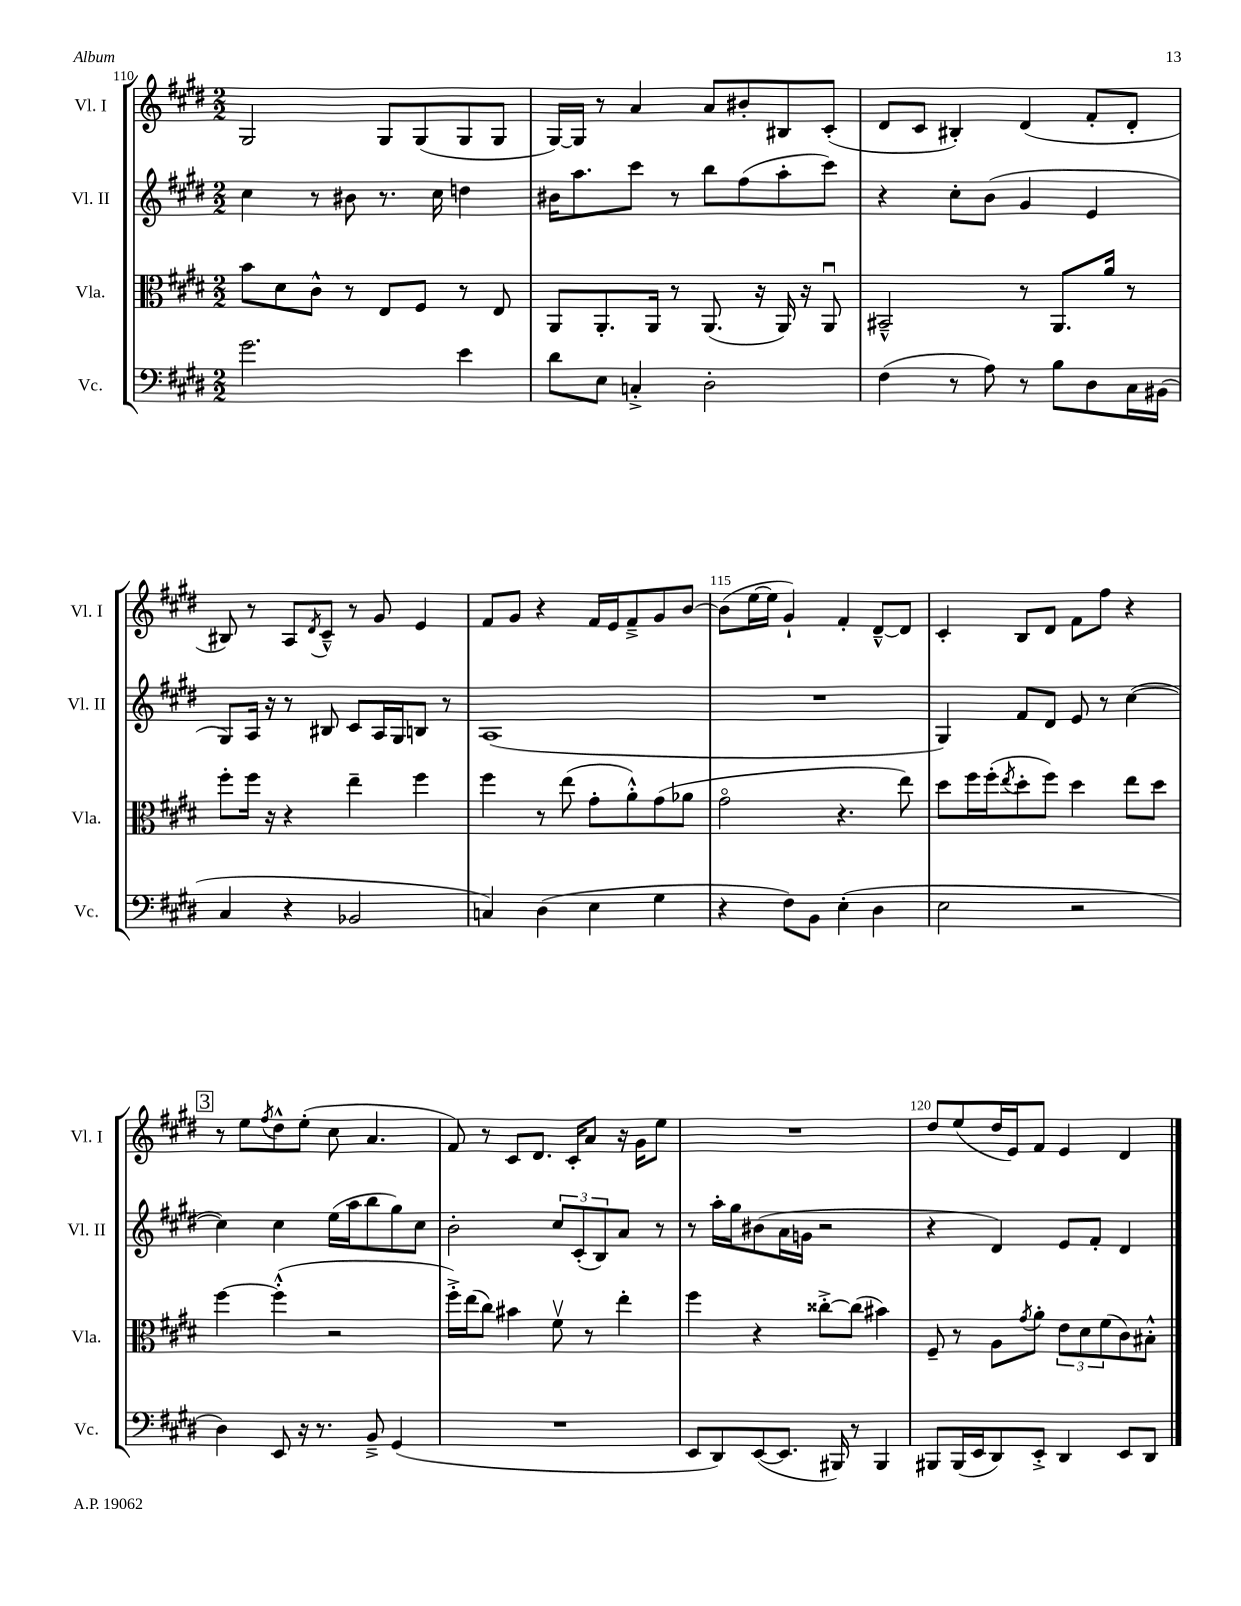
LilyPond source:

<<
\new StaffGroup <<
\new Staff = "s0" \with { instrumentName = "Vl. I" shortInstrumentName = "Vl. I" } {
    \clef treble \key e \major \numericTimeSignature \time 2/2
    gis2 gis8 gis8( gis8 gis8 |
    gis16~) gis16 r8 a'4 a'8 bis'8-. bis8 cis'8-.( |
    dis'8 cis'8 bis4-.) dis'4( fis'8-. dis'8-. |
    bis8) r8 a8 \acciaccatura { dis'8 } cis'8---^ r8 gis'8 e'4 |
    fis'8 gis'8 r4 fis'16 e'16 fis'8---> gis'8 b'8~ |
    b'8( e''16~ e''16 gis'4-!) fis'4-. dis'8~---^ dis'8 |
    cis'4-. b8 dis'8 fis'8 fis''8 r4 |
    \mark \markup { \box "3" } r8 e''8 \acciaccatura { fis''8 } dis''8-^ e''8-.( cis''8 a'4. |
    fis'8) r8 cis'8 dis'8. cis'16-. a'8 r16 gis'16 e''8 |
    R1 |
    dis''8 e''8( dis''16 e'16) fis'8 e'4 dis'4 \bar "|." |
}
\new Staff = "s1" \with { instrumentName = "Vl. II" shortInstrumentName = "Vl. II" } {
    \clef treble \key e \major \numericTimeSignature \time 2/2
    cis''4 r8 bis'8 r8. cis''16 d''4 |
    bis'16 a''8. cis'''8 r8 b''8 fis''8( a''8-. cis'''8) |
    r4 cis''8-. b'8( gis'4 e'4 |
    gis8) a16 r16 r8 bis8 cis'8 a16 gis16 b8 r8 |
    a1( |
    R1 |
    gis4) fis'8 dis'8 e'8 r8 cis''4~( |
    \mark \markup { \box "3" } cis''4) cis''4 e''16( a''16 b''8 gis''8) cis''8 |
    b'2-. \tuplet 3/2 { cis''8 cis'8-.( b8) } a'8 r8 |
    r8 a''16-. gis''16 bis'8( a'16 g'16 r2 |
    r4 dis'4) e'8 fis'8-. dis'4 \bar "|." |
}
\new Staff = "s2" \with { instrumentName = "Vla." shortInstrumentName = "Vla." } {
    \clef alto \key e \major \numericTimeSignature \time 2/2
    b'8 dis'8 cis'8-^ r8 e8 fis8 r8 e8 |
    a,8 a,8.-. a,16 r8 a,8.( r16 a,16) r16 a,8\downbow |
    bis,2---^ r8 a,8. a'16 r8 |
    fis''8-. fis''16 r16 r4 e''4-- fis''4 |
    fis''4 r8 e''8( gis'8-. a'8-.-^) gis'8( aes'8 |
    gis'2\flageolet r4. e''8) |
    dis''8 fis''16 fis''16-.( \acciaccatura { e''8 } dis''8-. fis''8) dis''4 e''8 dis''8 |
    \mark \markup { \box "3" } fis''4~ fis''4-.-^( r2 |
    fis''16-.->) e''16( cis''8) bis'4 fis'8\upbow r8 e''4-. |
    fis''4 r4 cisis''8~-.-> cisis''8( bis'4) |
    fis8-- r8 a8 \acciaccatura { gis'8 } a'8-. \tuplet 3/2 { e'8 dis'8 fis'8( } cis'8) bis8-.-^ \bar "|." |
}
\new Staff = "s3" \with { instrumentName = "Vc." shortInstrumentName = "Vc." } {
    \clef bass \key e \major \numericTimeSignature \time 2/2
    gis'2. e'4 |
    dis'8 e8 c4-.-> dis2-. |
    fis4( r8 a8) r8 b8 dis8 cis16 bis,16( |
    cis4 r4 bes,2 |
    c4) dis4( e4 gis4 |
    r4 fis8) b,8 e4-.( dis4 |
    e2 r2 |
    \mark \markup { \box "3" } dis4) e,8 r16 r8. b,8---> gis,4( |
    R1 |
    e,8 dis,8) e,8~( e,8. bis,,16) r8 bis,,4 |
    bis,,8 bis,,16( e,16 dis,8) e,8-.-> dis,4 e,8 dis,8 \bar "|." |
}
>>
>>
\layout { \context { \Score currentBarNumber = #110 \override BarNumber.break-visibility = ##(#f #t #t) barNumberVisibility = #(every-nth-bar-number-visible 5) } }
